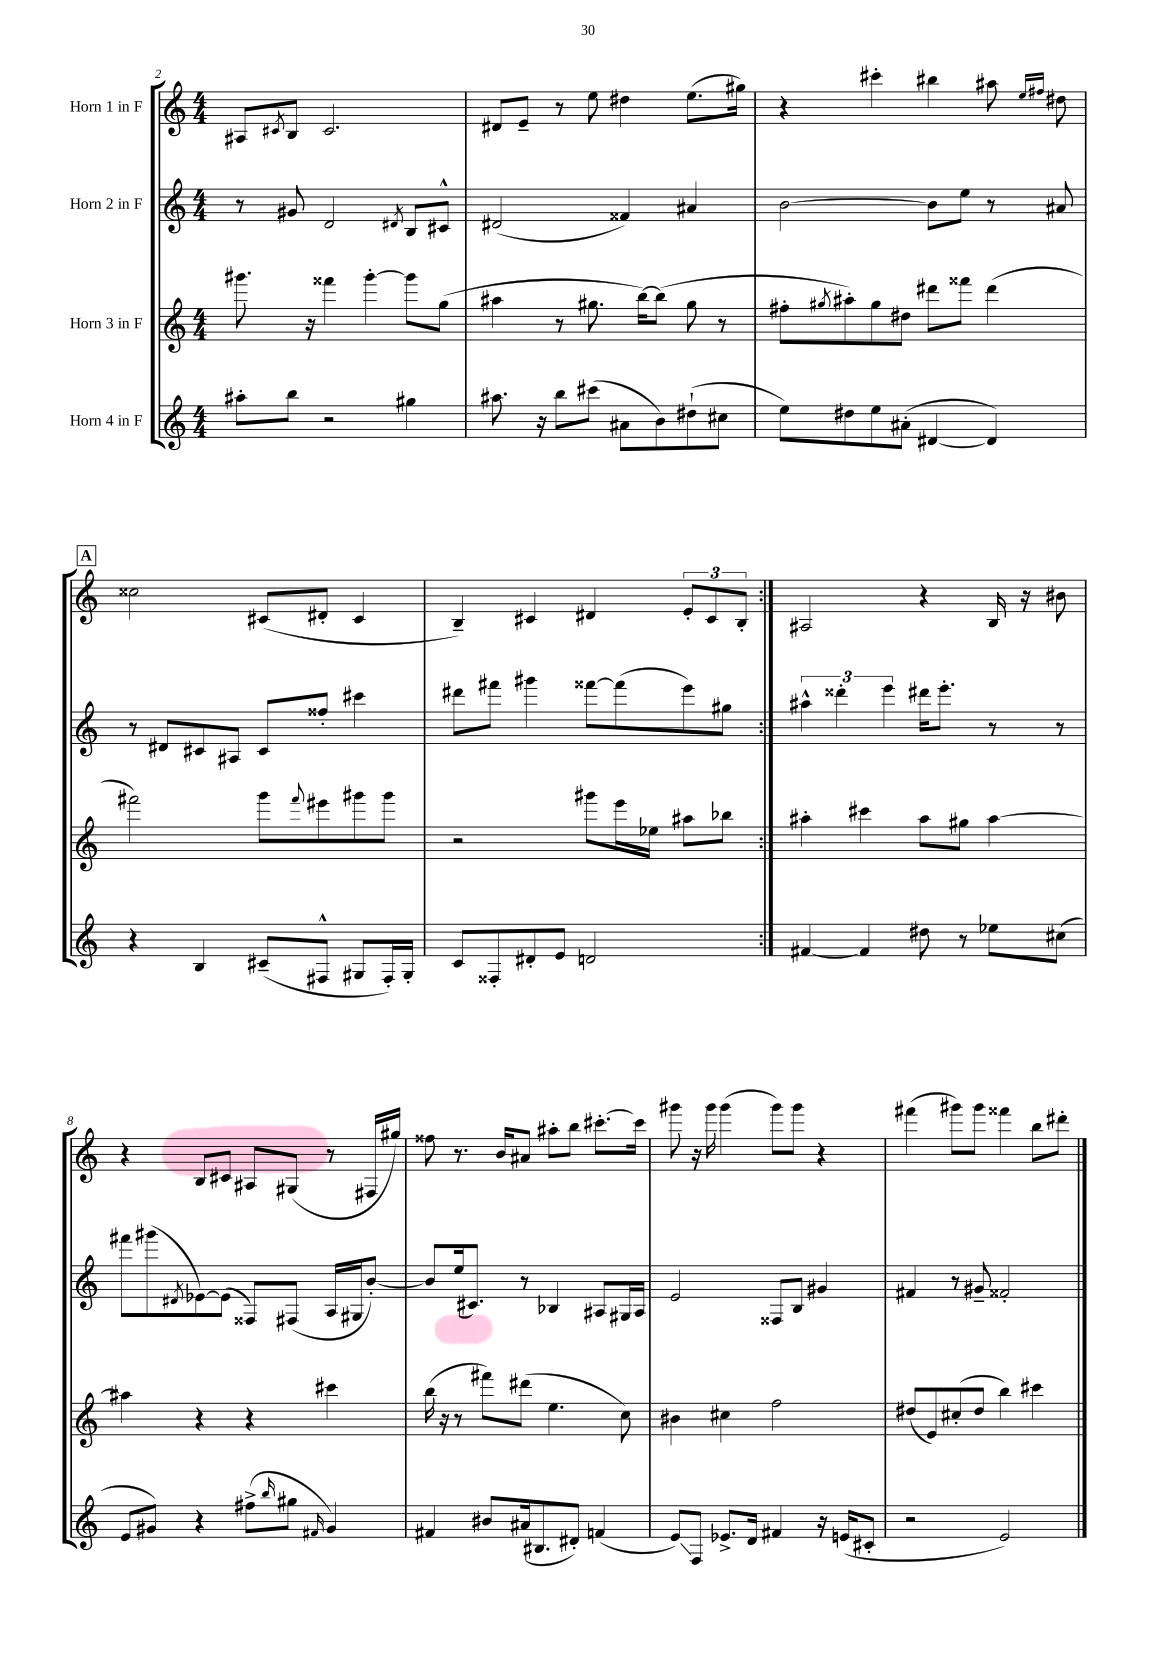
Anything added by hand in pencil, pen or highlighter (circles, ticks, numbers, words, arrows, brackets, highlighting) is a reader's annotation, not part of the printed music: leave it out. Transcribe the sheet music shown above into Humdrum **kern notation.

**kern	**kern	**kern	**kern
*staff4	*staff3	*staff2	*staff1
*clefG2	*clefG2	*clefG2	*clefG2
*k[]	*k[]	*k[]	*k[]
*M4/4	*M4/4	*M4/4	*M4/4
8aa#'\L	8.ggg#\	8r	8A#/L
.	.	.	8qc#/
8bb\J	.	8g#/	8B/J
.	16r	.	.
2r	4fff##\	2d/	2.c#/
.	[4ggg#'\	.	.
.	.	8qd#/	.
4gg#\	8ggg#\]L	8B/L	.
.	(8gg\J	8c#^^/J	.
=	=	=	=
8.aa#\	4aa#\	(2d#/	8d#/L
.	.	.	8e~/J
16r	.	.	.
8bb\L	8r	.	8r
(8ccc#\J	8.gg#\	.	8ee\
8a#\L	.	4f##/)	4dd#\
.	[16bb\LK)	.	.
8b\)	(8bb\]J	.	.
(8dd#`\	8gg#\	4a#/	(8.ee\L
8cc#\J	8r	.	.
.	.	.	16gg#\Jk)
=	=	=	=
8ee\L)	8ff#'\L	[2b\	4r
.	8qgg#/	.	.
8dd#\	8aa#'\)	.	.
8ee\	8gg#\	.	4ccc#'\
(8a#'\J	8dd#\J	.	.
[4d#/	8ddd#\L	8b\]L	4bb#\
.	8fff##\J	8ee\J	.
4d#/])	(4ddd#\	8r	8aa#\
.	.	.	16qqee/LL
.	.	.	16qqff#/JJ
.	.	8a#/	8dd#\
=	=	=	=
4r	2fff#\)	8r	2cc##\
.	.	8d#/L	.
4B/	.	8c#/	.
.	.	8A#/J	.
(8c#~/L	8ggg\L	8c#/L	(8c#/L
.	8qqfff#/	.	.
8F#^^/J	8eee#\	8ff##'/J	8d#'/J
8G#/L	8ggg#\	4ccc#\	4c#/
16F#'/L)	8ggg#\J	.	.
16G#'/JJ	.	.	.
=	=	=	=
8c/L	2r	8ddd#\L	4B~/)
8F##'/	.	8fff#\J	.
8d#'/	.	4ggg#\	4c#/
8e/J	.	.	.
2d/	8ggg#\L	[8fff##\L	4d#/
.	16eee\L	(8fff##\]	.
.	16ee-\JJ	.	.
.	8aa#\L	8eee\)	12e'/L
.	.	.	12c#/
.	8bb-\J	8gg#\J	.
.	.	.	12B'/J
=:|!	=:|!	=:|!	=:|!
[4f#/	4aa#'\	6aa#^^\	2A#/
.	.	6ddd##'\	.
4f#/]	4ccc#\	.	.
.	.	6eee\	.
8dd#\	8aa#\L	16ddd#\LK	4r
.	.	8.eee'\J	.
8r	8gg#\J	.	.
8ee-\L	[4aa#\	8r	16B/
.	.	.	16r
(8cc#\J	.	8r	8b#\
=	=	=	=
8e/L	4aa#\]	8fff#\L	4r
8g#/J)	.	(8ggg#\	.
.	.	8qd#/	.
4r	4r	[8e-\)	8B/L
.	.	(8e-\]J	8c#/J
(8ff#^\L	4r	8F##/L)	8A#/L
16qqbb/	.	.	.
8gg#\J	.	(8F#/J	(8G#/J
16qqf#/	.	.	.
4g#/)	4ccc#\	16A/LL	8r
.	.	16G#/J	.
.	.	[8b'/J)	16F#/LL
.	.	.	16gg#/JJ)
=	=	=	=
4f#/	(16bb\	8b/]L	8ff##\
.	16r	.	.
.	8r	(16ee/k	8.r
.	.	8.c#/J)	.
8b#/L	8fff#\L)	.	.
.	.	.	16b/LK
(16a#/k	(8ddd#\J	8r	8a#/J
8.B#/	.	.	.
.	4.ee\	4B-/	8aa#'\L
8d#'/J)	.	.	8bb\J
(4f/	.	8A#/L	[8.ccc#'\L
.	8cc\)	16G#/L	.
.	.	16A#/JJ	16ccc#\]Jk
=	=	=	=
8e/L)	4b#\	2e/	8ggg#\
8F/J	.	.	16r
.	.	.	16ggg#\
8.e-^/L	4cc#\	.	(4ggg#\
16d/Jk	.	.	.
4f#/	2ff\	8F##/L	8ggg#\L)
.	.	8B/J	8ggg#\J
16r	.	4g#/	4r
(16e/LK	.	.	.
8c#'/J	.	.	.
=	=	=	=
2r	(8dd#/L	4f#/	(4fff#\
.	8e/)	.	.
.	(8cc#'/	8r	8ggg#\L)
.	8dd#/J	8g#~/	8ggg#\J
2e/)	4bb\)	2f##'/	4fff##\
.	4ccc#\	.	8bb\L
.	.	.	8ddd#'\J
==	==	==	==
*-	*-	*-	*-
